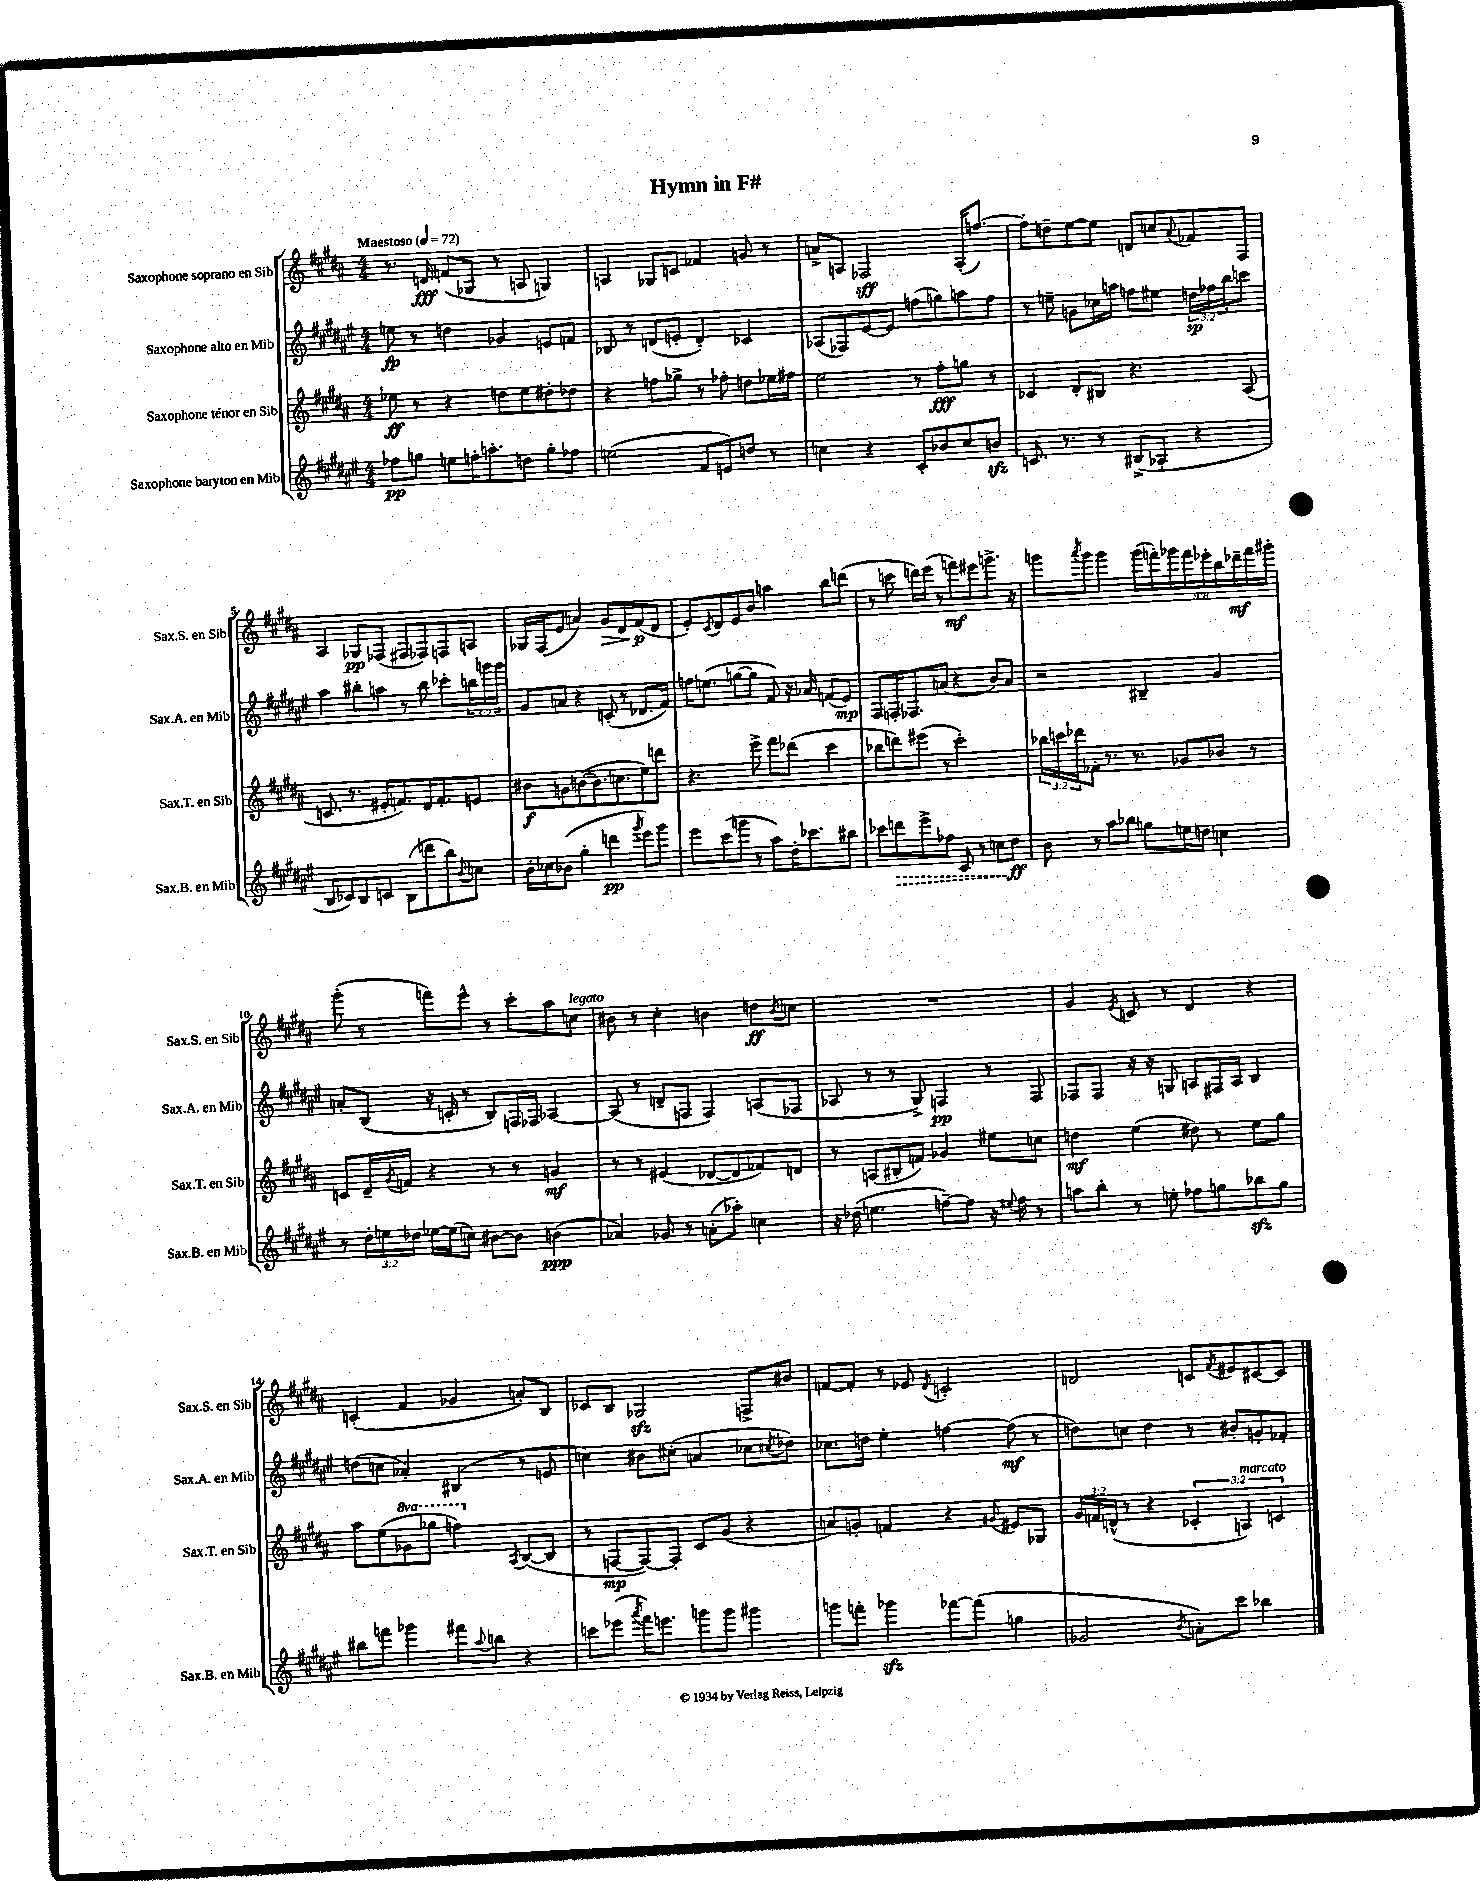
\header { title = "Hymn in F#" }
<<
\new StaffGroup <<
\new Staff = "s0" \with { instrumentName = "Saxophone soprano en Sib" shortInstrumentName = "Sax.S. en Sib" } {
    \clef treble \key b \major \numericTimeSignature \time 4/4 \override Staff.TupletNumber.text = #tuplet-number::calc-fraction-text \tempo "Maestoso" 4 = 72
    r8. d'16\fff f'8( ges8 r8 a8 g4) |
    a4 ges8 c'8 fes'4 g'8 r8 |
    a'8-> a8 fes2\sff a16-.( f''8.~) |
    f''8-. d''8-- e''8~ e''8 d'8 c''8 \appoggiatura { ais'8 } fes'8 fis8 |
    ais4 ges8\pp fes8( fis8 fes8) f8 a8 |
    ges16 fis16( e'8 a'4) gis'8\> dis'8 fis'8\p\!( dis'8 |
    e'8-.) \acciaccatura { cis'8 } dis'8 e'8 b'8 a''4 b''8 d'''8( |
    r8 c'''8 d'''16) e'''16( r8 f'''8\mf) eis'''8 g'''8.-> r16 |
    g'''8 \acciaccatura { ais'''8 } g'''8 g'''4 \tuplet 9/8 { g'''16( f'''16-.) ges'''16 f'''16 ees'''16-. b''16 des'''16--\mf f'''16 gis'''16-. } |
    gis'''8-.( r8 f'''8) e'''8-^ r8 cis'''8-. ais''8 c''8^\markup { \italic "legato" } |
    bis'8 r8 cis''4-. b'4 d''8\ff \acciaccatura { b'8 } c''8 |
    R1 |
    gis'4 \acciaccatura { e'8 } c'8 r8 dis'4 r4 |
    c'4-.( fis'4 ges'4 a'8-.) b8 |
    ces'8 b8 ges2\sfz f8-> bis'8 |
    f'8~ f'8-. r8 ees'8 \acciaccatura { dis'8 } c'2-. |
    d'2 c'8 \acciaccatura { fis'8 } eis'8 cis'8~ cis'8 \bar "|." |
}
\new Staff = "s1" \with { instrumentName = "Saxophone alto en Mib" shortInstrumentName = "Sax.A. en Mib" } {
    \clef treble \key fis \major \numericTimeSignature \time 4/4 \override Staff.TupletNumber.text = #tuplet-number::calc-fraction-text
    e''8\fp r8 d''4 ges'4 e'8 f'8 |
    bes8 r8 d'8( e'8-. d'4-.) ces'4 |
    aes8( fes8) eis'8~ eis'8 f''8( g''8) a''8 f''8 |
    r8 e''8-- g'8 ces''16 a''16 f''8 eis''8 \tuplet 3/2 { d''16\sp fes''16 b''16 } c'''8 |
    ais''4 bis''8-. a''8 r8 bis''8 ces'''8-. \tuplet 3/2 { b''16 g'''16 g'''16 } |
    gis'8 a'8 r4 c'8-.( r8 des'8. fis'16) |
    f''16 e''8.( g''8~ g''8 fis'8) r16 aes'16 f'8( eis'8\mp) |
    fis8 f16-. fes8. a'8( r4 b'8) a'8 |
    r2 bis4-- gis'4 |
    a'8-. b8( r16 c'16-. r8 b8) f16 fes16 aes4~ |
    aes8( r8 d'8-- f8 f4) a8( fes8 |
    aes8 r8 r8 gis8->) f4\pp r8 f8 |
    fes8 fes8 r16 r16 g8 a8 fis16 a16 b4 |
    d''8( c''8 aes'4-.) bis4( r8 e'8 |
    c''4) bis'8 cis''8-.( a'4 ces''8 \acciaccatura { cis''8 } des''8) |
    ces''8. d''16 eis''4-. f''4~ f''8\mf( r8 |
    d''8) c''8 d''4 r8 bis'8-. g'8-. fes'8-. \bar "|." |
}
\new Staff = "s2" \with { instrumentName = "Saxophone ténor en Sib" shortInstrumentName = "Sax.T. en Sib" } {
    \clef treble \key b \major \numericTimeSignature \time 4/4 \override Staff.TupletNumber.text = #tuplet-number::calc-fraction-text \set Staff.ottavationMarkups = #ottavation-simple-ordinals
    ees''8\ff r8 r4 d''8 ees''8 dis''8-. des''8 |
    r4 f''8 ges''8-> r8 fes''8-. d''8 ees''16 fis''16 |
    e''2 r8 fis''8-.\fff g''8 r8 |
    ces'4 dis'8-. bis8 r4. ais8( |
    c'8. r8. eis'16-. f'8.) dis'16 f'8.-. e'8 |
    bis'8\f g'8 b'8~( b'8. c''8. e''8) d'''8 |
    r4. e'''8-> fis'''8 des'''8( cis'''4 |
    bes''8 d'''8) eis'''8( r8 cis'''2-.) |
    \tuplet 3/2 { bes''16 c'''16 des'''16 } fes'8-. r8. r8. ges'8 bes'8 r8 |
    c'8 dis'16-- \acciaccatura { gis'8 } f'16 r4 r8 r8 g'4\mf |
    r8 r8 eis'4( des'8~ des'8 fes'8) d'8 |
    r8 a8( bis8-. f'8) ges'4 eis''8 c''8 |
    d''4\mf e''4( dis''8) r8 e''8 gis''8 |
    ais''8 e''8( \ottava #1 ges''8 ges'''8 f'''4) \ottava #0 \acciaccatura { ais8 } b8~( b8 |
    r8 f8~\mp f8~) f8-. cis'8 gis'8( r4 |
    a'8) g'8-. f'4 r4 \appoggiatura { gis'8 } eis'8 ges8 |
    \tuplet 3/2 { gis'16 f'16 d'16-^( } r8 r4 \tuplet 3/2 { ces'4-. a4^\markup { \italic "marcato" }) c'4 } \bar "|." |
}
\new Staff = "s3" \with { instrumentName = "Saxophone baryton en Mib" shortInstrumentName = "Sax.B. en Mib" } {
    \clef treble \key fis \major \numericTimeSignature \time 4/4 \override Staff.TupletNumber.text = #tuplet-number::calc-fraction-text
    fes''8\pp g''8 e''8 f''16-. a''8.-. d''8 g''8-. fes''8 |
    e''2( fis'8 e'8) d''8 r8 |
    c''4 r4 cis'8-. bes'8 c''8 b'8\sfz |
    c'8. r8. r8 bis8->( aes8-. r4 |
    b8 ces'8) b8 c'8 b8( d'''8 b''8) \appoggiatura { b'8 } c''8 |
    b'16-. ces''16 bes'8( gis''4-. d'''4\pp \acciaccatura { gis'''8 } eis'''8) gis'''8 |
    eis'''8 cis'''8( g'''8 r8 ais''8) dis''16-. ces'''8. bis''8 |
    ces'''8 \once \override Hairpin.style = #'dashed-line d'''8\> eis'''8-> fes''8 cis'8 r8 c''8\! dis''8\ff |
    b'8 r8 ais''8 bes''8 g''8 e''16 d''16 c''4 |
    r8 \tuplet 3/2 { dis''16-. e''16 des''16 } ees''16~ ees''16( c''8) bis'8~ bis'8 b'4\ppp( |
    aes'4) ges'8 r8 a'8-.( aes''8-.) c''4 |
    r16 des''16( e''4. f''8~--) f''8 r16 \appoggiatura { eis''8 } f''16 r8 |
    a''8 b''8-. r8 e''8-. fes''8 g''8 bes''8\sfz g''8 |
    bis''8 f'''8 ges'''4 fis'''8 \appoggiatura { ais''8 } b''8 r4 |
    c'''8 ees'''8( \acciaccatura { ais'''8 } fis'''16) e'''8. g'''8 g'''8 gis'''4 |
    g'''8 f'''8-. ges'''4\sfz fes'''8~ fes'''8( g''4 |
    ges'2 \acciaccatura { b'8 } a'8-.) cis'''8 bes''4 \bar "|." |
}
>>
>>
